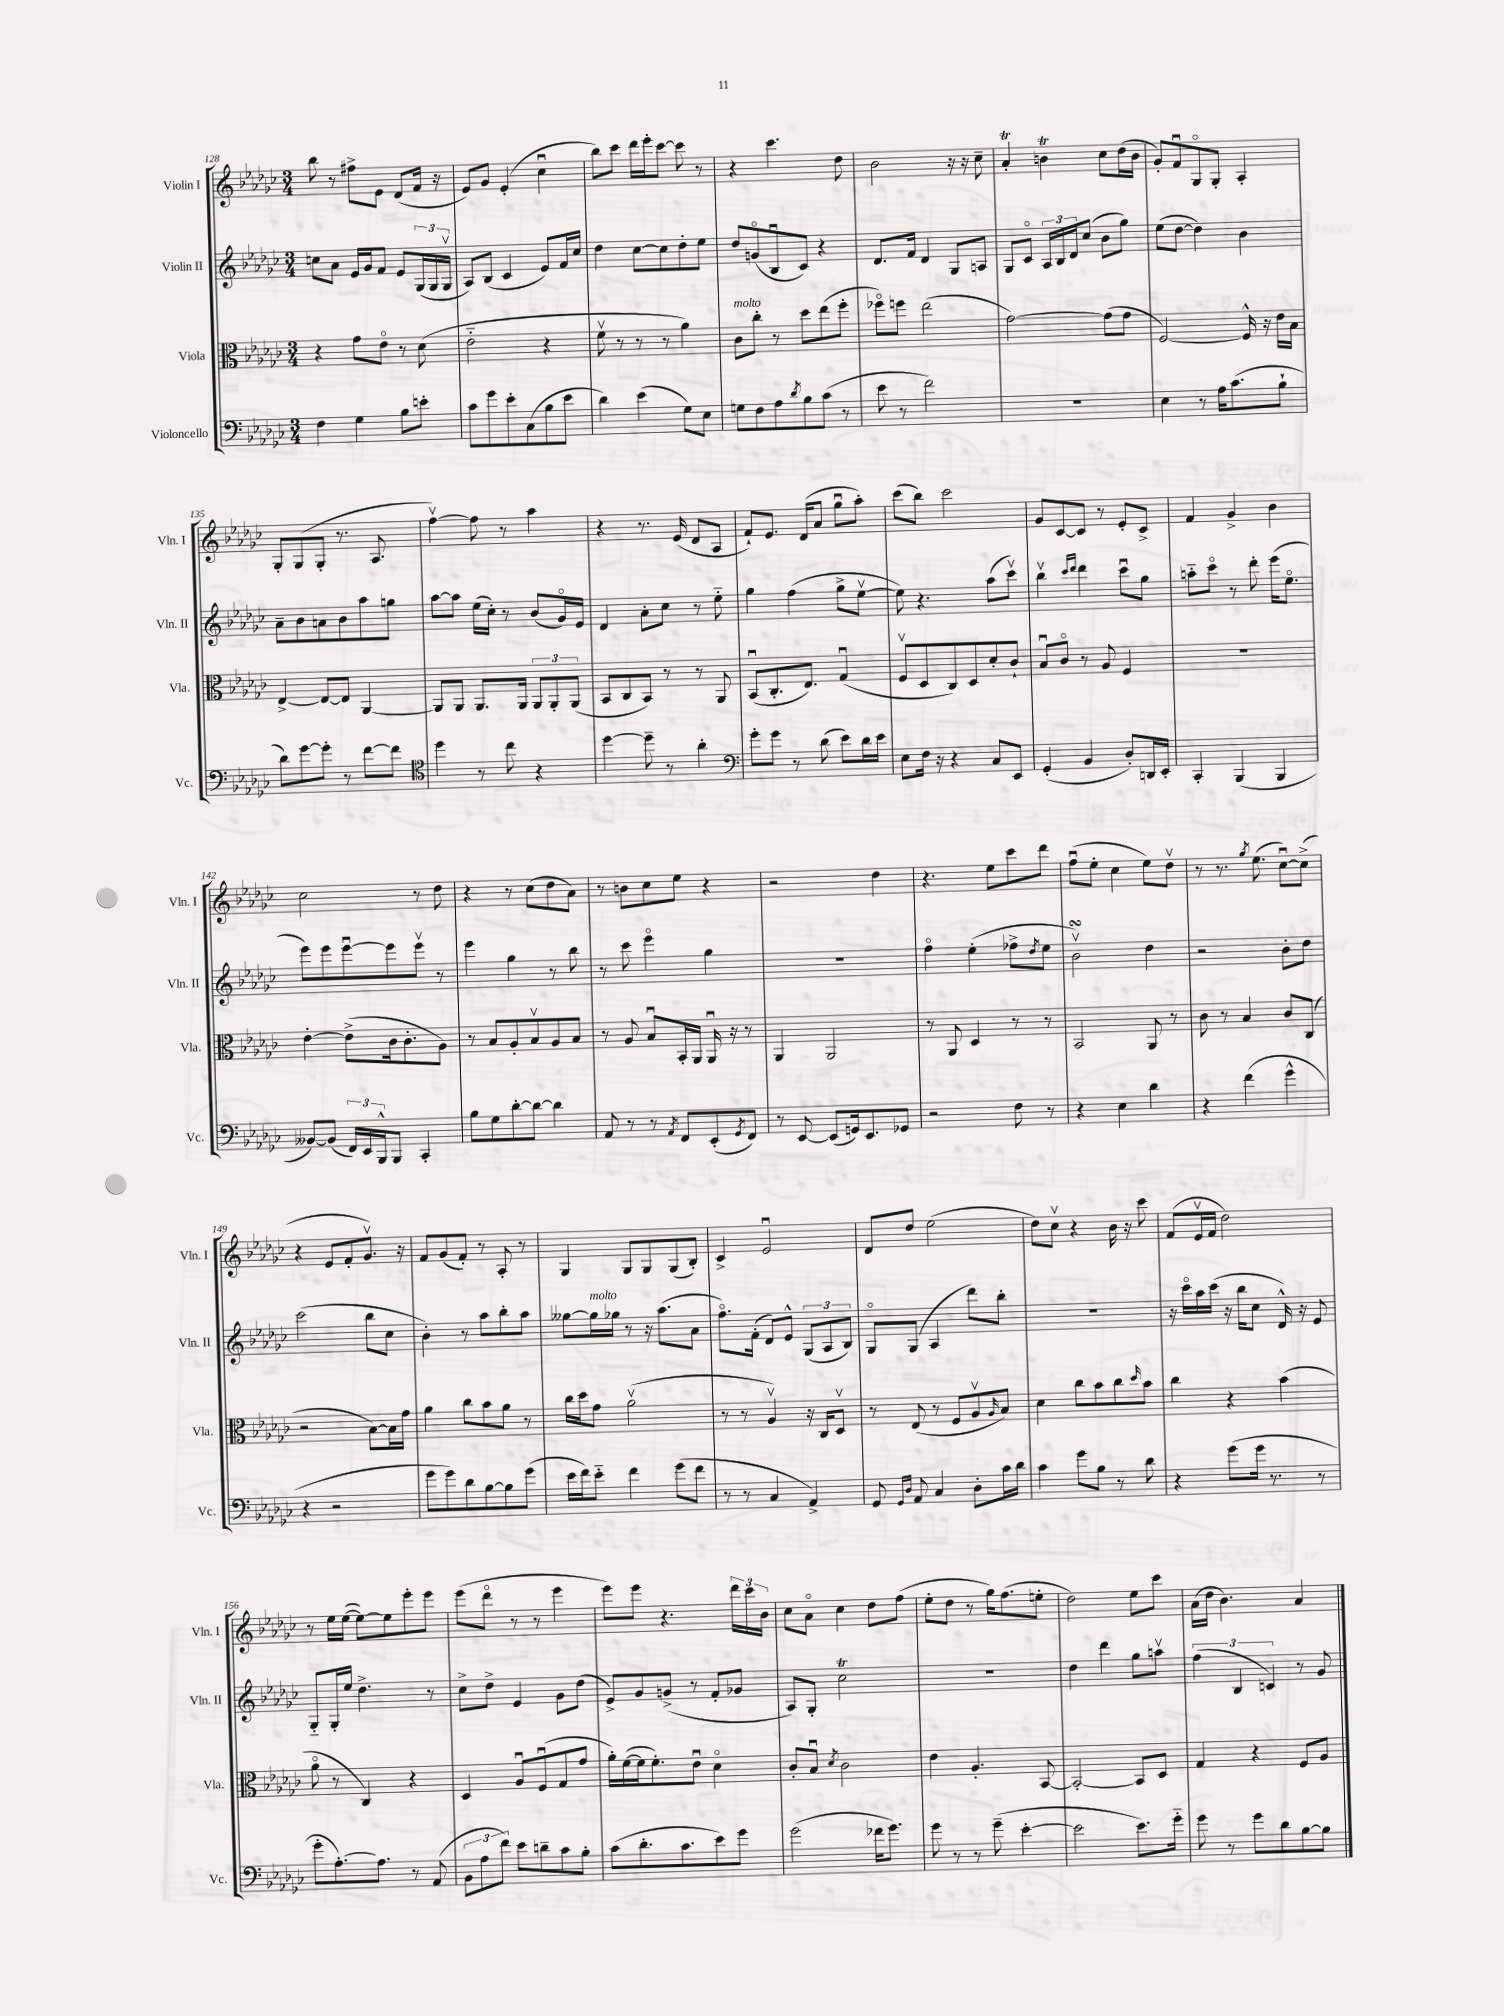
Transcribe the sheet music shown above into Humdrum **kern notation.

**kern	**kern	**kern	**kern
*staff4	*staff3	*staff2	*staff1
*clefF4	*clefC3	*clefG2	*clefG2
*k[b-e-a-d-g-c-]	*k[b-e-a-d-g-c-]	*k[b-e-a-d-g-c-]	*k[b-e-a-d-g-c-]
*M3/4	*M3/4	*M3/4	*M3/4
4F\	4r	8cc\L	8bb-\
.	.	8a-\J	8r
4G-\	8g-\L	16e-/LL	8ff#^\L
.	.	16g-/J	.
.	8e-o\J	8f/J	8e-\J
8B-\L	8r	8e-/L	(8d-/L
8e'\J	(8d-\	(24G-/L	16f/Jk
.	.	24G-/	.
.	.	.	16r
.	.	24G-v/JJ	.
=	=	=	=
8c-\L	2e-'~\	8A-/L)	8e-/L)
8g-\	.	(8B-/J	8g-/J
8e-'\	.	4c-/	(4e-'/
(8C-\	.	.	.
8B-\	4r	8e-/L)	4cc-u\
8e-\J	.	16f/L	.
.	.	16cc-/JJ	.
=	=	=	=
4d-\)	8fv\	4dd-\	8bb-\L)
.	8r	.	8ccc-\J
(4e-\	8r	[8cc-\L	16ddd-\LL
.	.	.	16eee-'\J
.	8r	8cc-\]	[8ccc-\J
8G-\L)	4a-\)	8dd-'\	8ccc-\]
8E-\J	.	8ee-\J	8r
=	=	=	=
8G\L	8c-\L	8dd-/L	4r
8F\	8cc-'\J	(8go/	.
8A-\	8r	8B-u/	4.ccc-\
8qd-/	.	.	.
8B-\	8dd-\L	8c-/J)	.
(8c-\J	(8ee-\	4r	.
8r	8ff'\J	.	8dd-\
=	=	=	=
8e-\	8ff-o\L)	8.d-/L	2b-\
8r	8ff\J	.	.
.	.	16f/Jk	.
2f\)	(2ee-\	4d-/	.
.	.	8G-/L	16r
.	.	.	16r
.	.	8A/J	8cc-~\
=	=	=	=
2.r	[2g-\)	8G-/L	4a-'/
.	.	8c-o/J	.
.	.	24A-/LL	4b\
.	.	24B-/	.
.	.	24d-/J	.
.	.	(8cc-/J	.
.	(8g-\]L	8b-\L	8cc-\L
.	8g-\J	8gg-\J)	(16dd-\L
.	.	.	16b\JJ
=	=	=	=
4E-\	[2F/)	(8ee-\L	8g-'/L)
.	.	[8dd-\J	8fu/
8r	.	4dd-\])	8G-o/
16A-\LK	.	.	8G-'/J
(8.c-\	.	.	.
.	16F^^/]	4b-\	4A-'/
.	16r	.	.
8B-`\J	16e-\LL	.	.
.	16B-\JJ	.	.
=	=	=	=
8d-\L)	[4E-^/	8a-~\L	8G-'/L
[8g-\	.	8b-\	(8G-/
8g-'\]J	8E-/_L	8a\	8G-'/J
8r	8E-/]J	8b-\	8.r
[8f\L	[4AA-/	8aa-\	.
.	.	.	8.A-/
8f\]J	.	8gg\J	.
=	=	=	=
*clefC4	*	*	*
4dd-\	8AA-/]L	[8aa-\L	[4ffv\)
.	8AA-/J	8aa-\]J	.
8r	8.AA-/L	(16ee-\LL	8ff\]
.	.	16cc-'\JJ)	.
8cc-\	.	8r	8r
.	16AA-/Jk	.	.
4r	12AA-/L	(8b-/L	4aa-\
.	12AA-'/	.	.
.	.	16g-o/L)	.
.	(12AA-/J	.	.
.	.	16e-/JJ	.
=	=	=	=
[4dd-\	8BB-/L	4d-/	4r
.	8C-/	.	.
8dd-~\]	8BB-/J)	8a-'\L	8.r
8r	8r	8cc-\J	.
.	.	.	(16e-/
4a-'\	8r	8r	8d-/L
.	8AA-/	8ee-'~\	8A-/J
=	=	=	=
*clefF4	*	*	*
8g-'\L	(8BB-u/L	4gg-\	8f`/L)
8g-\J	8.C-'/	.	8.e-/J
8r	.	(4ff\	.
.	8.E-/J)	.	(16d-/LK
(8d-\	.	.	8a-/J
8e-\L)	(4G-u/	8gg-^\L	8gg-u\L
16d-\L	.	[8ee-v\J	8aa-'\J)
16e-\JJ	.	.	.
=	=	=	=
8E-\L	8Fv/L	8ee-\])	(8ccc-\L
16F\Jk	8D-/	4.r	8bb-\J)
16r	.	.	.
4r	8C-/)	.	2ccc-\
.	8D-/	.	.
8C-/L	8d-'/	(8aa-\L	.
8EE-/J	8c-`/J	8ccc-v\J)	.
=	=	=	=
(4GG-'/	8B-u/L	4bb-v\	8g-/L
.	8c-o/J	.	[8c-/
.	.	16qqccc-/LL	.
.	.	16qqddd-/JJ	.
4BB-/	8r	4ddd-\	8c-/]J
.	8A-/	.	8r
8D-'/L)	4F/	8ccc-u\L	8e-'/L
16DD/L	.	8gg-\J	8c-^/J
16EE-'/JJ	.	.	.
=	=	=	=
4CC-'/	2.r	8aa'~\L	4f/
.	.	8ccc-o\J	.
(4BBB-/	.	8r	4g-^/
.	.	8ddd-'\	.
4BBB-/	.	(16eee-\LK	4b-\
.	.	8.ee-o\J	.
=	=	=	=
[8BB--/L)	[4e-'\	8eee-\L)	2cc-\
(8BB--/]J	.	8eee-\	.
24FF/LL)	(8e-^\]L	[8eee-u\	.
24EE-/	.	.	.
24BBB-^^/J	.	.	.
8BBB-/J	16c-\k	8eee-\]	.
.	8.c-'\	.	.
4CC-'/	.	8eee-v\J	8r
.	8A-\J)	8r	8dd-\
=	=	=	=
8B-\L	8r	4eee-\	4r
8G-\	8B-/L	.	.
[8d-'\	8A-'/	4gg-\	8r
8d-\_J	8B-v/	.	(8cc-\L
4d-\]	8A-/	8r	8dd-\
.	8B-/J	8bb-\	8a-\J)
=	=	=	=
8AA-/	8r	8r	8r
8r	8A-/	8ccc-\	8b\L
8r	8B-u/L	4eee-o\	8cc-\
8qAA-/	.	.	.
8FF/L	16BB-'/L	.	8ee-\J
.	16AA-/JJ	.	.
(8EE-'/	16AA-u/	4gg-\	4r
.	16r	.	.
8qGG-/	.	.	.
8FF/J)	8r	.	.
=	=	=	=
8r	4AA-/	2.r	2r
[8EE-/	.	.	.
(8EE-/]L	2AA-/	.	.
16GG/k)	.	.	.
8.EE-/	.	.	.
.	.	.	4dd-\
8GG-/J	.	.	.
=	=	=	=
2r	8r	4ffo\	4.r
.	8AA-/	.	.
.	4D-/	(4ee-'\	.
.	.	.	8ee-\L
8F\	8r	8ff-^\L	8ccc-\
.	.	8qdd-/	.
8r	8r	8ee-\J	8ddd-\J
=	=	=	=
4r	2BB-/	2b-v\)	(8ffu\L
.	.	.	8ee-'\J
4E-\	.	.	4cc-\
4d-\	8AA-/	4dd-\	8ee-\L)
.	8r	.	8dd-v\J
=	=	=	=
4r	8c-\	2r	8r
.	8r	.	8.r
(4f\	4B-/	.	.
.	.	.	8qgg-/
.	.	.	(8.ee-\
4g-^^\	8c-/L	8b-'\L	[8cc-u\L)
.	(8C-/J	8dd-\J	(8cc-^\]J
=	=	=	=
4r	2r	(2ccc-\	4r
2r	.	.	8e-/L
.	.	.	8f'/
.	[8B-\L)	8bb-\L	8.g-v/J)
.	16B-\]L	8cc-\J	.
.	16g-\JJ	.	16r
=	=	=	=
8g-\L	4a-\	4b-'\)	8f/L
8g-\)	.	.	(8g-/
8d-\	8cc-\L	8r	8f'/J)
[8B-\	8b-\	8aa-\L	8r
8B-\]	8a-\J	8bb-'\	8A-'/
(8g-\J	8r	8aa-\J	8r
=	=	=	=
16e-\LL	16cc-\LL	[8gg--\L	4G-/
16f\J)	16dd-\J	.	.
8e-'~\J	8g-\J	16gg--\]L	.
.	.	16gg-\JJ	.
4f\	(2a-v\	8r	8G-/L
.	.	16r	8G-/
.	.	(8.aa-\L	.
(8g-\L	.	.	(8G-/
8f\J	.	8a-\J	8B-'/J)
=	=	=	=
8r	8r	8.ffo\L)	4c-^/
8r	8r	.	.
.	.	(16f'\Jk	.
4C-/	4A-v/)	8d-/L)	2e-u/
.	.	8e-^^/J	.
4AA-^/)	16r	(12G-/L	.
.	16C-/LK	.	.
.	.	12A-/	.
.	8D-v/J	.	.
.	.	12B-/J)	.
=	=	=	=
8GG-/	8r	8G-o/L	8d-/L
16qqGG-/LL	.	.	.
16qqD-/JJ	.	.	.
8AA-/	(8E-/	(8G-/J	8dd-/J
4C-/	8r	4A-/	(2ee-\
.	8F/L	.	.
8D-'\L	8A-v/	8ddd-\L)	.
.	16qqA-/	.	.
16c-\L	8B-/J)	8bb-'\J	.
16d-\JJ	.	.	.
=	=	=	=
4c-\	4d-\	2.r	8dd-\L)
.	.	.	8cc-v\J
8g-\L	8cc-\L	.	4r
8B-\J	8b-\	.	.
8r	8cc-\	.	16b-\
.	.	.	16r
.	16qqdd-/	.	.
8d-\	8b-\J	.	8ccc-\
=	=	=	=
4r	4cc-\	16r	(8f/L
.	.	16ccc-o\LL	.
.	.	16aa-\	16e-v/L
.	.	(16ccc-\JJ	16f/JJ
(8g-\L	4r	16r	2dd-\)
.	.	16bb-\LK	.
16g-\Jk	.	8cc-\J	.
8.r	.	.	.
.	(4b-\	16d-^^/)	.
.	.	16r	.
8r	.	8e-/	.
=	=	=	=
8g-'\L	8a-o\	8G-'~/L	8r
[8.A-'\)	8r	16G-'/L	16ee-\LL
.	.	16ee-/JJ	([16ee-\JJ
.	4C-/)	4.dd-^\	8ee-\_L)
8.A-\]J	.	.	.
.	.	.	8ee-\]
8r	4r	.	8eee-'\
(8AA-/	.	8r	8eee-\J
=	=	=	=
12BB-\L	4D-/	8cc-^\L	(8eee-\L
12A-\	.	.	.
.	.	8dd-^\J	8ddd-o\J
12f\J)	.	.	.
8e-\L	8A-u/L	4e-/	8r
8d~\	(8Fu/	.	8r
8c-\	8G-/	8g-\L	4eee-\
8B-'\J	8g-/J	(8dd-\J	.
=	=	=	=
(8c-\L	16a-'\LL)	8e-^/L)	8eee-\L)
.	([16f\	.	.
8.d-'\	16f\]J	8g-/	8eee-\J
.	8.f'\)	.	.
.	.	(8g^/J	4.r
8.c-\	.	.	.
.	8e-u\J	8r	.
8e-\)	4d-o\	8f'/L	.
8g-\J	.	8g-/J	24ddd-\LL
.	.	.	24ccc-\
.	.	.	24b-\JJ
=	=	=	=
(2g-\	8c-'/L	8A-/L)	8cc-\L
.	8B-u/J	8G-'/J	8a-o\J
.	8qd-/	.	.
.	2c-\	2cc-\	4cc-\
16f-\LK	.	.	8dd-\L
8.g-\J)	.	.	.
.	.	.	(8ff\J
=	=	=	=
8g-\	4e-\	2.r	8ee-'\L
8r	.	.	8dd-\J
8r	4.A-'/	.	8r
(8g-~\	.	.	16gg-\LK)
.	.	.	(8.ff\
[4e-'\	.	.	.
.	[8BB-/	.	8ee'\J
=	=	=	=
2e-\]	2BB-'/_	4dd-\	2dd-\)
.	.	4ddd-\	.
8.e-\L)	8BB-/]L	8gg-\L	8ee-\L
.	8D-/J	8aav\J	8ccc-\J
16g-'~\Jk	.	.	.
=	=	=	=
8g-\	4G-/	(6ff\	(16a-\LL
.	.	.	16dd-\JJ
8r	.	.	4.b-\)
.	.	6B-/	.
8g-\L	4r	.	.
.	.	6c/)	.
8d-\	.	.	.
[8B-\	8F/L	8r	4a-/
8B-\]J	8A-/J	8g-/	.
==	==	==	==
*-	*-	*-	*-
